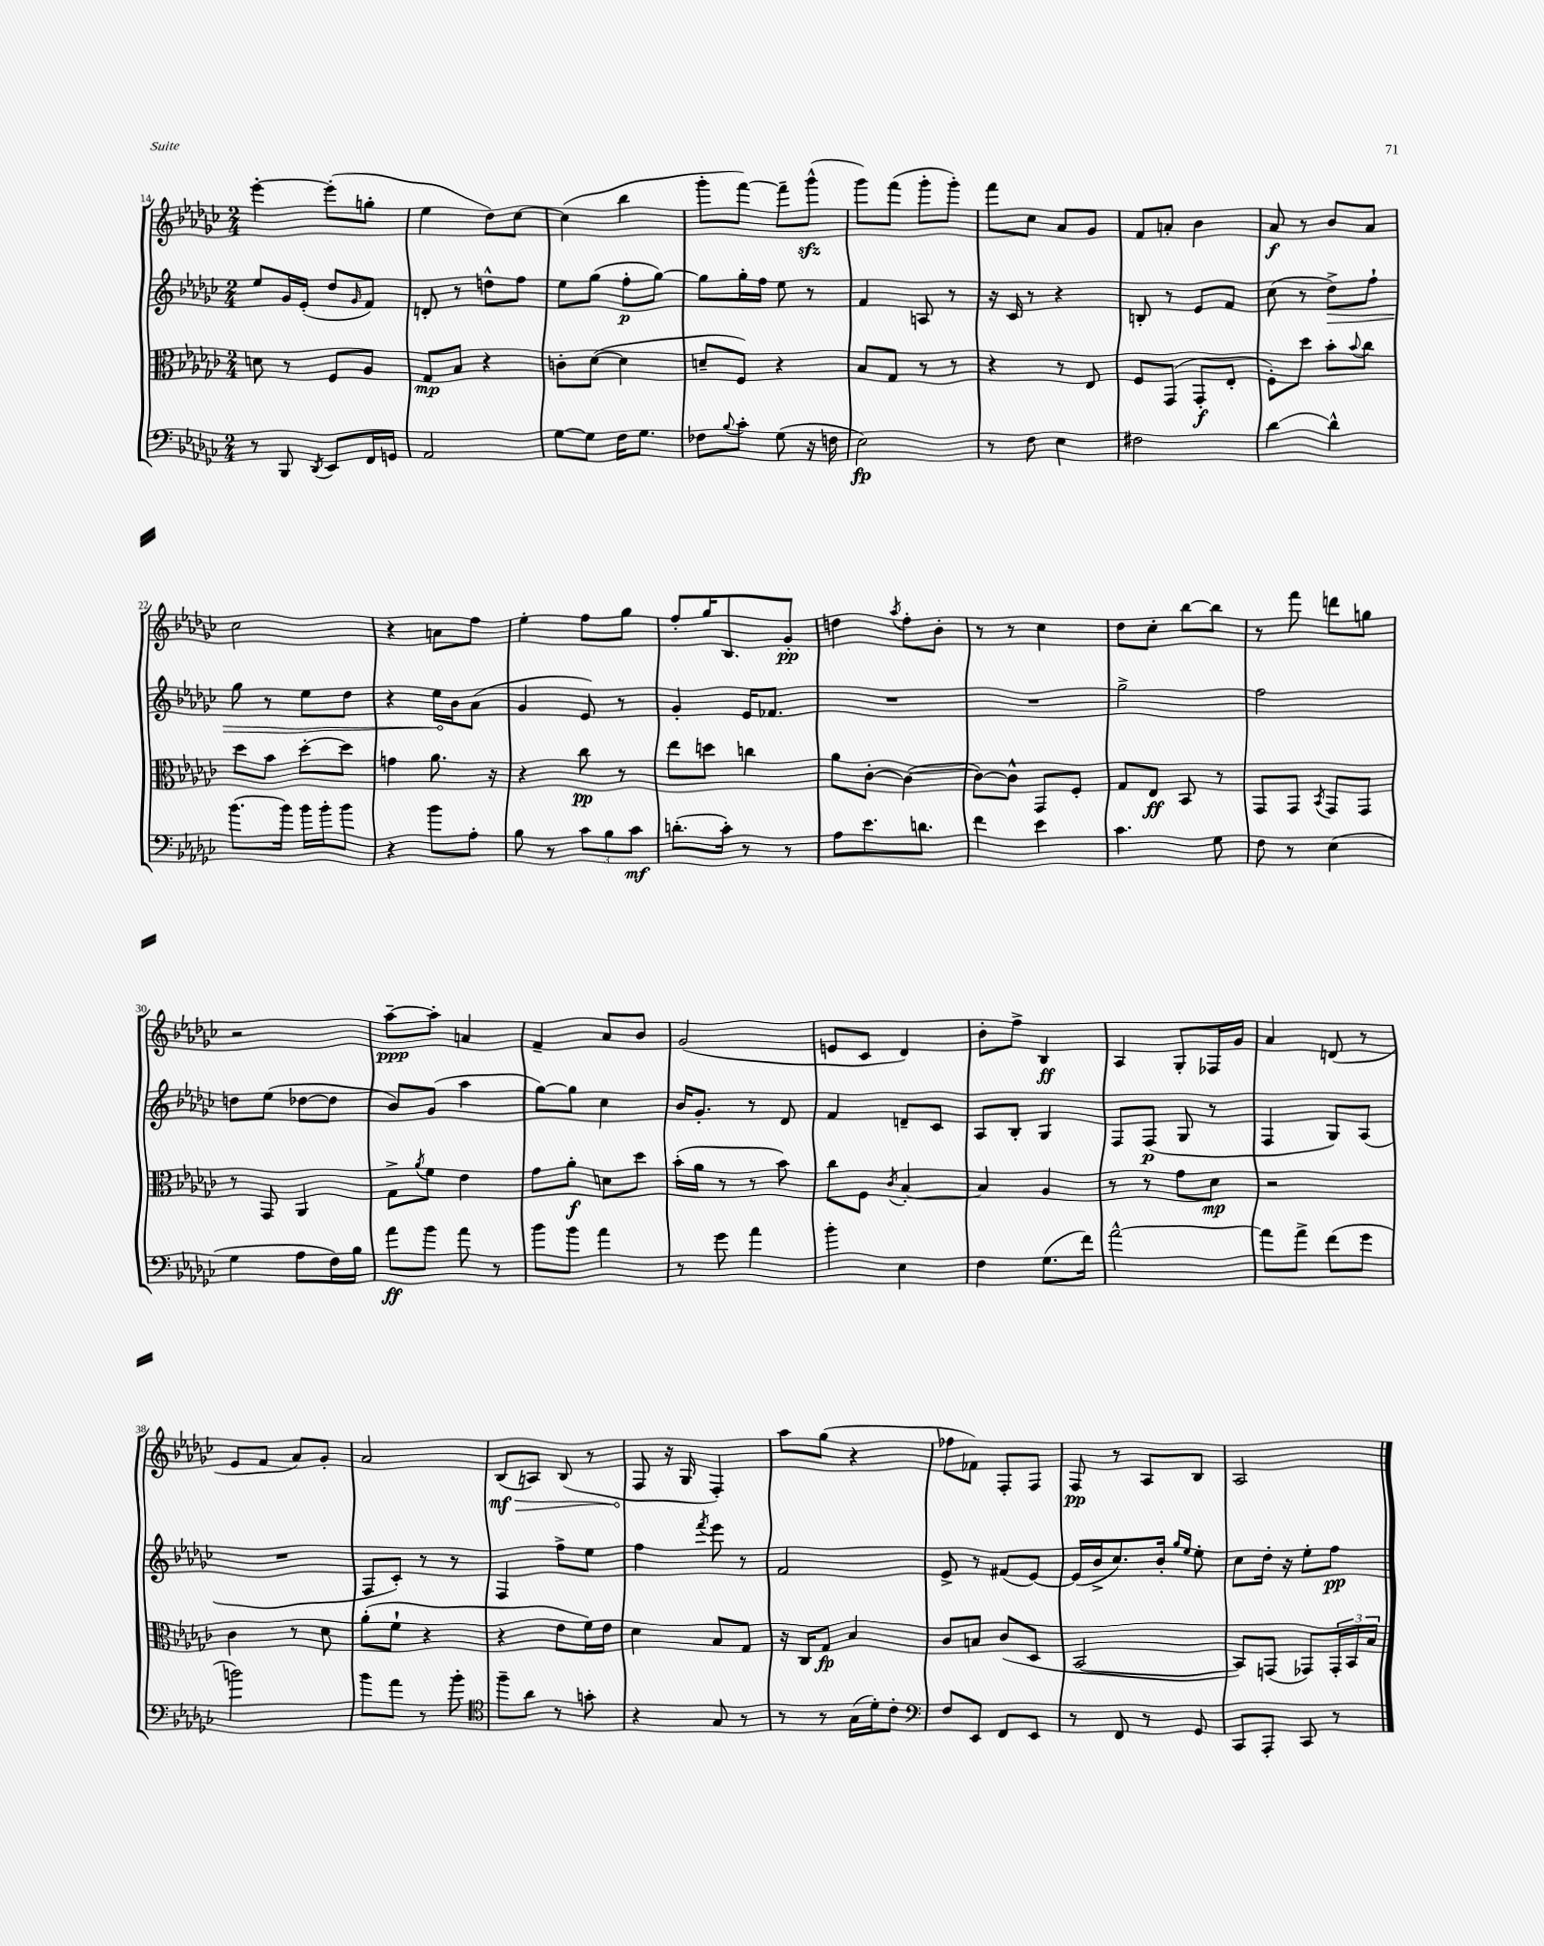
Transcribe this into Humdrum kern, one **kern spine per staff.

**kern	**kern	**kern	**kern
*staff4	*staff3	*staff2	*staff1
*clefF4	*clefC3	*clefG2	*clefG2
*k[b-e-a-d-g-c-]	*k[b-e-a-d-g-c-]	*k[b-e-a-d-g-c-]	*k[b-e-a-d-g-c-]
*M2/4	*M2/4	*M2/4	*M2/4
8r	8d\	8ee-/L	[4eee-'\
8BBB-/	8r	16g-/L	.
.	.	(16e-'/JJ	.
8qDD-/	.	.	.
8EE-/L	8F/L	8dd-/L	(8eee-'\]L
.	.	16qqg-/	.
16FF/L	8A-/J	8f/J)	8gg'\J
16GG/JJ	.	.	.
=	=	=	=
2AA-/	8G-/L	8d'/	4ee-\
.	8B-/J	8r	.
.	4r	8dd^^\L	8dd-\L)
.	.	8ff\J	[8cc-\J
=	=	=	=
[8G-\L	8c'\L	8ee-\L	(4cc-\]
8G-\]J	([8d-\J	(8gg-\J	.
16F\LK	4d-\]	8ff'\L	4bb-\
8.G-\J	.	.	.
.	.	[8gg-\J)	.
=	=	=	=
8F-\L	8d~/L	8gg-\]L	8ggg-'\L
8qqB-/	.	.	.
8c-'\J	8F/J)	16gg-'\L	[8fff\J)
.	.	16ff\JJ	.
(8G-\	4r	8ee-\	8fff~\]L
16r	.	8r	(8ggg-^^\J
16F\	.	.	.
=	=	=	=
2E-\)	8B-/L	4f/	8ggg-\L)
.	8G-/J	.	(8fff\J
.	8r	8A/	8ggg-'\L
.	8r	8r	8ggg-'\J)
=	=	=	=
8r	4r	16r	8fff\L
.	.	16c-/	.
8F\	.	8r	8cc-\J
4E-\	8r	4r	8a-/L
.	8E-/	.	8g-/J
=	=	=	=
2F#\	8F/L	8B'/	8f/L
.	(8GG-/J	8r	8a'/J
.	8GG-'/L	8e-/L	4b-\
.	8E-'/J	8f/J	.
=	=	=	=
[4d-\	8F'\L)	(8cc-\	8a-/
.	8dd-\J	8r	8r
4d-^^\]	8b-'\L	8dd-^\L)	8b-/L
.	8qqb-/	.	.
.	8cc-\J	8ff`\J	8a-/J
=	=	=	=
(8.b-\L	8dd-\L	8gg-\	2cc-\
.	8b-\J	8r	.
16b-\Jk)	.	.	.
16b-\LL	[8dd-'\L	8ee-\L	.
16b-'\J	.	.	.
8b-\J	8dd-\]J	8dd-\J	.
=	=	=	=
4r	4g\	4r	4r
8b-\L	8.a-\	16ee-\LL	8a\L
.	.	16b-\J	.
8A-'\J	.	(8a-\J	8ff\J
.	16r	.	.
=	=	=	=
8B-\	4r	4g-/	4ee-'\
8r	.	.	.
12c-\L	8cc-\	8e-/)	8ff\L
12B-\	.	.	.
.	8r	8r	8gg-\J
12c-\J	.	.	.
=	=	=	=
(8.d'\L	8ee-\L	4g-'/	8ff'/L
.	8dd\J	.	16gg-/K
16c-'\Jk)	.	.	8.B-/
8r	4cc\	16e-/LK	.
.	.	8.f-/J	.
8r	.	.	8g-'/J
=	=	=	=
8A-\L	8a-\L	2r	4dd\
8.e-\	[8c-'\J	.	.
.	.	.	8qaa-/
.	(4c-\_	.	8ff'\L
8.d\J	.	.	.
.	.	.	8b-'\J
=	=	=	=
4f\	8c-\_L)	2r	8r
.	8c-^^\]J	.	8r
4e-\	8GG-/L	.	4cc-\
.	8F'/J	.	.
=	=	=	=
4.c-\	8G-/L	2gg-^\	8dd-\L
.	8E-/J	.	8cc-'\J
.	8BB-/	.	[8bb-\L
8G-\	8r	.	8bb-\]J
=	=	=	=
8F\	8GG-/L	2ff\	8r
8r	8GG-/J	.	8fff\
.	8qBB-/	.	.
(4E-\	8GG-/L	.	8ddd\L
.	8GG-/J	.	8gg\J
=	=	=	=
4G-\	8r	8dd\L	2r
.	8GG-/	(8ee-\J	.
8A-\L	4AA-/	[8dd-\L	.
16F\L)	.	8dd-\]J	.
16B-\JJ	.	.	.
=	=	=	=
8a-\L	8G-^\L	8b-/L)	[8aa-~\L
.	8qa-/	.	.
8b-\J	8f\J	(8g-/J	8aa-'\]J
8a-\	4e-\	4aa-\	4a/
8r	.	.	.
=	=	=	=
8b-\L	8g-\L	[8gg-\L)	4f~/
8b-\J	8a-'\J	8gg-\]J	.
4a-\	8d\L	4cc-\	8a-/L
.	8dd-\J	.	8b-/J
=	=	=	=
8r	(16b-'\LL	16b-/LK	(2g-/
.	16a-\JJ	8.g-'/J	.
8g-\	8r	.	.
4a-\	8r	8r	.
.	8b-\)	8d-/	.
=	=	=	=
4b-'\	8cc-\L	4f/	8e/L
.	8F\J	.	8c-/J
.	8qc-/	.	.
4E-\	[4B-'/	8d~/L	4d-/)
.	.	8c-/J	.
=	=	=	=
4F\	4B-/]	8A-/L	8b-'\L
.	.	8B-'/J	8ff^\J
(8.G-\L	4A-/	4G-/	4B-/
16f\Jk)	.	.	.
=	=	=	=
[2a-^^\	8r	8F/L	4A-/
.	8r	(8F/J	.
.	8g-\L	8G-/	8G-'/L
.	8d-\J	8r	16F-/L
.	.	.	16g-/JJ
=	=	=	=
8a-\]L	2r	4F/	4a-/
8a-^\J	.	.	.
(8f\L	.	8G-/L)	(8d/
8g-\J	.	(8A-/J	8r
=	=	=	=
2b\)	4c-\	2r	8e-/L
.	.	.	8f/J
.	8r	.	8a-/L)
.	8d-\	.	8g-'/J
=	=	=	=
8b-\L	(8a-'\L	8F/L	2a-/
8a-\J	8f`\J	8c-'/J)	.
8r	4r	8r	.
8b-'\	.	8r	.
=	=	=	=
*clefC4	*	*	*
8ff~\L	4r	4F/	(8B-/L
8a-\J	.	.	8A/J)
8r	8e-\L	8ff^\L	(8B-/
8g'\	16f\L)	8ee-\J	8r
.	16e-\JJ	.	.
=	=	=	=
4r	4d-\	4ff\	8F/
.	.	.	16r
.	.	.	16G-/
.	.	8qfff/	.
8G-/	8B-/L	8eee-\	4F'/)
8r	8G-/J	8r	.
=	=	=	=
8r	16r	2f/	8aa-\L
.	16C-/LK	.	.
8r	8G-/J	.	(8gg-\J
(16G-\LL	4B-/	.	4r
16d-'\J)	.	.	.
8c-'\J	.	.	.
=	=	=	=
*clefF4	*	*	*
8F/L	8c-/L	8e-^/	8ff-\L
8EE-/J	8B/J	8r	8f-\J)
8FF/L	(8c-/L	(8f#/L	8F'/L
8EE-/J	8D-/J	[8e-/J)	8F/J
=	=	=	=
8r	[2BB-/	(16e-/]LL	8F/
.	.	16b-^/J	.
8FF/	.	8.cc-/)	8r
8r	.	.	8A-/L
.	.	16b-'/Jk	.
.	.	16qqgg-/LL	.
.	.	16qqee-/JJ	.
8GG-/	.	8ee-'\	8B-/J
=	=	=	=
8CC-/L	8BB-/]L)	8cc-\L	2A-/
8AAA-'/J	(8GG/J	16dd-'\Jk	.
.	.	16r	.
8CC-/	8GG-/L)	8ee-'\L	.
8r	24GG-'/L	8ff\J	.
.	24BB-/	.	.
.	24B-/JJ	.	.
==	==	==	==
*-	*-	*-	*-
